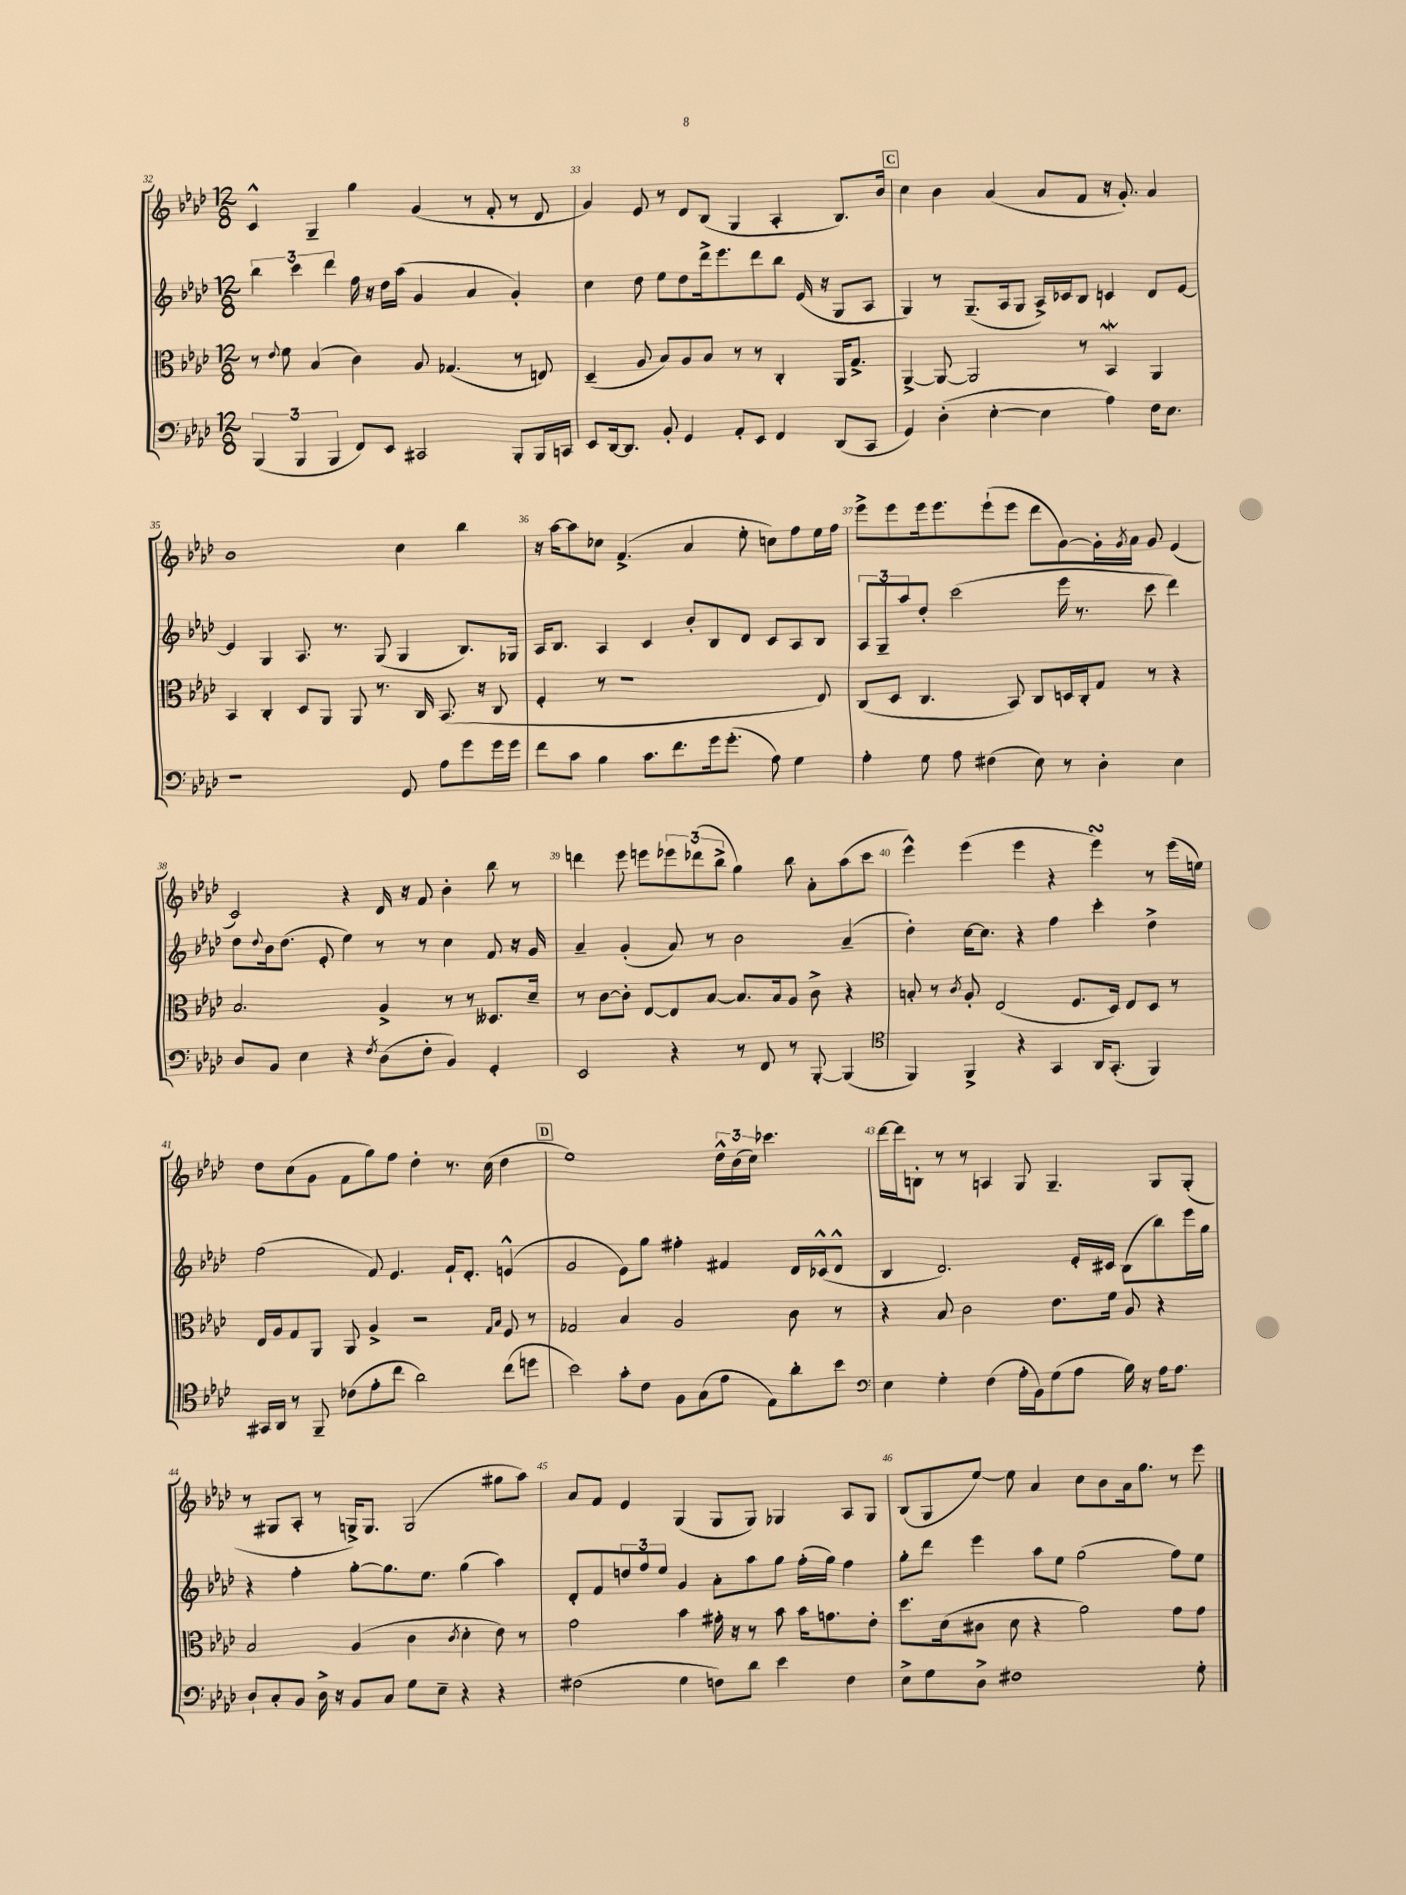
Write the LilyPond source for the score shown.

<<
\new StaffGroup <<
\new Staff = "s0" {
    \clef treble \key aes \major \numericTimeSignature \time 12/8
    c'4-^ g4-- g''4 g'4( r8 f'8-. r8 des'8 |
    g'4) ees'8 r8 des'8 bes8( g4 aes4-. bes8.) bes'16 |
    \mark \markup { \box "C" } c''4 bes'4 aes'4( aes'8 f'8 r16 g'8.-.) aes'4 |
    bes'1 c''4 bes''4 |
    r16 aes''16~ aes''8 ces''8 f'4.->( aes'4 ees''8-. c''8) f''8 ees''16 f''16 |
    ees'''8-> ees'''8 ees'''16 ees'''8. ees'''8-!( ees'''8 des'''8 g'8~) g'16-. \acciaccatura { g'8 } aes'16 g'8 ees'4( |
    c'2) r4 des'16 r16 f'8 bes'4-. bes''8 r8 |
    d'''4 ees'''8 e'''8 \tuplet 3/2 { ees'''8 des'''8( bes''8-> } g''4) bes''8 aes'8-. aes''8( c'''8 |
    ees'''4-^) ees'''4( ees'''4 r4 ees'''4\turn) r8 ees'''16( e''16) |
    des''8 c''8( g'8 f'8 g''8) f''8 des''4-. r8. c''16( des''4 |
    \mark \markup { \box "D" } ees''1) \tuplet 3/2 { des''16-^ bes'16( c''16) } ces'''4. |
    des'''16~ des'''16 b8-. r8 r8 a4 g8 g4.-- g8 g8-.( |
    r8 gis8 aes8-. r8 g16->) g8. g2( gis''8 aes''8) |
    aes'8 f'8 ees'4 g4( g8 g8) ges4 aes8 ges8 |
    bes8( g8 ees''8~) ees''8 aes'4 c''8 bes'8 aes'16 g''8. r8 ees'''8 \bar "|." |
}
\new Staff = "s1" {
    \clef treble \key aes \major \numericTimeSignature \time 12/8
    \tuplet 3/2 { bes''4 c'''4 des'''4 } f''16 r16 des''16 aes''16( g'4 aes'4 g'4-.) |
    c''4 des''8 ees''8 des''8 des'''16-> ees'''8. des'''8 bes''8 ees'16( r16 g8 aes8 |
    \mark \markup { \box "C" } g4) r8 g8.--( aes16 g8 aes16->) ces'16 bes8 c'4 des'8 ees'8~ |
    ees'4 g4 aes8. r8. g8( g4 bes8.) ges16 |
    aes16 bes8. aes4 c'4 bes'8-. bes8 des'8 c'8 aes8 bes8 |
    \tuplet 3/2 { aes8 g8-- aes''8 } des''8-. c'''2( ees'''16 r8. c'''8 des'''4) |
    des''8 \appoggiatura { des''8 } bes'16 des''8.( ees'8-. ees''4) r8 r8 c''4 f'8 r16 g'16 |
    aes'4-- g'4-.( aes'8) r8 bes'2 aes'4--( |
    des''4-.) c''16~ c''8. r4 f''4 c'''4-. des''4-> |
    f''2( f'8) ees'4. f'16-! des'8.-. e'4-^( |
    \mark \markup { \box "D" } g'2 ees'8) g''8 fis''4-. fis'4 des'16 ces'16-^( des'8-^ |
    bes4 des'2.) ees'16-. cis'16 bes8( bes''8) ees'''16 g''16 |
    r4 f''4-. g''8~-. g''8. ees''8. g''4( aes''4) |
    des'8-. f'8 \tuplet 3/2 { d''8 f''8 ees''8 } g'4 aes'8-. aes''8 g''8 f''16-.( g''16) f''4 |
    g''8-. des'''8 ees'''4 aes''8 ees''8 g''2( f''8) ees''8 \bar "|." |
}
\new Staff = "s2" {
    \clef alto \key aes \major \numericTimeSignature \time 12/8
    r8 \appoggiatura { ees'8 } f'8 bes4( c'4) aes8 ges4.( r8 e8) |
    des4--( aes8 bes8) aes8 bes8 r8 r8 c4-. aes,16 g8.-> |
    \mark \markup { \box "C" } aes,4~-> aes,8~ aes,2 r8 bes,4\mordent aes,4 |
    bes,4 c4-. des8 aes,8 aes,8 r8. c16 bes,8.( r16 c8 |
    f4-. r8 r1 ees8) |
    c8( des8 c4. bes,8) c8 d16 c16-. g8 r8 r4 |
    bes2. aes4-> r8 r8 deses8. des'16-- |
    r8 c'8~ c'8-. ees8~ ees8 bes8~ bes8. bes16 aes8 c'8-> r4 |
    b8-. r8 \acciaccatura { c'8 } aes8-. ees2( f8. des16) ees8 des8 r8 |
    ees16 aes16 g8 aes,8 aes,8 aes4-> r2 \grace { g16 bes16 } f8 r8 |
    \mark \markup { \box "D" } ges2 bes4 aes2 c'8 r8 |
    r4 bes8 c'2 ees'8. f'16 aes8 r4 |
    bes2 aes4( c'4 \acciaccatura { c'8 } des'4-. ees'8) r8 |
    g'2 bes'4 gis'16-. r16 r8 bes'8 bes'16 g'8. ees'8-. |
    des''8. des'16( cis'8 des'8 r4 aes'2) g'8 g'8 \bar "|." |
}
\new Staff = "s3" {
    \clef bass \key aes \major \numericTimeSignature \time 12/8
    \tuplet 3/2 { bes,,4( bes,,4 bes,,4 } f,8) ees,8 cis,2 bes,,8-. bes,,16 c,16 |
    ees,8 des,16~ des,8. bes,8-. g,4 aes,8-. ees,8 f,4 des,8( c,8 |
    \mark \markup { \box "C" } g,4) des4-.( ees4~-. ees4 aes4) f16 ees8. |
    r1 g,8 aes8 g'8 g'16 g'16 |
    f'8 c'8 bes4 c'8. f'8. g'16 g'8.-.( aes8) g4 |
    aes4-. g8 aes8 fis4( ees8) r8 des4-. ees4 |
    des8 bes,8 ees4 r4 \acciaccatura { f8 } des8( f8-. bes,4) g,4-. |
    ees,2 r4 r8 f,8 r8 bes,,8~-. bes,,4( |
    \clef tenor f,4) f,4-> r4 g,4 aes,16 g,8.-.( f,4) |
    gis,16 aes,16 r8 f,8-- ces'8( ees'8-. c''8 aes'2) c''8( d''8 |
    \mark \markup { \box "D" } bes'2) g'8-. c'8 f8 g8( ees'8 ees8) aes'8-. bes'8 |
    \clef bass ees4 g4-. f4( aes16-. bes,16) g8( aes8 bes16) r16 aes16 aes8. |
    des8-! c8-. bes,8 des16-> r16 bes,8 c8 g8 ees8-- r4 r4 |
    fis2( g4 f8) des'8 ees'4 f4 |
    ees8-> g8 des8-> fis1 g8-. \bar "|." |
}
>>
>>
\layout { \context { \Score currentBarNumber = #32 \override BarNumber.break-visibility = ##(#f #t #t) barNumberVisibility = #all-bar-numbers-visible } }
